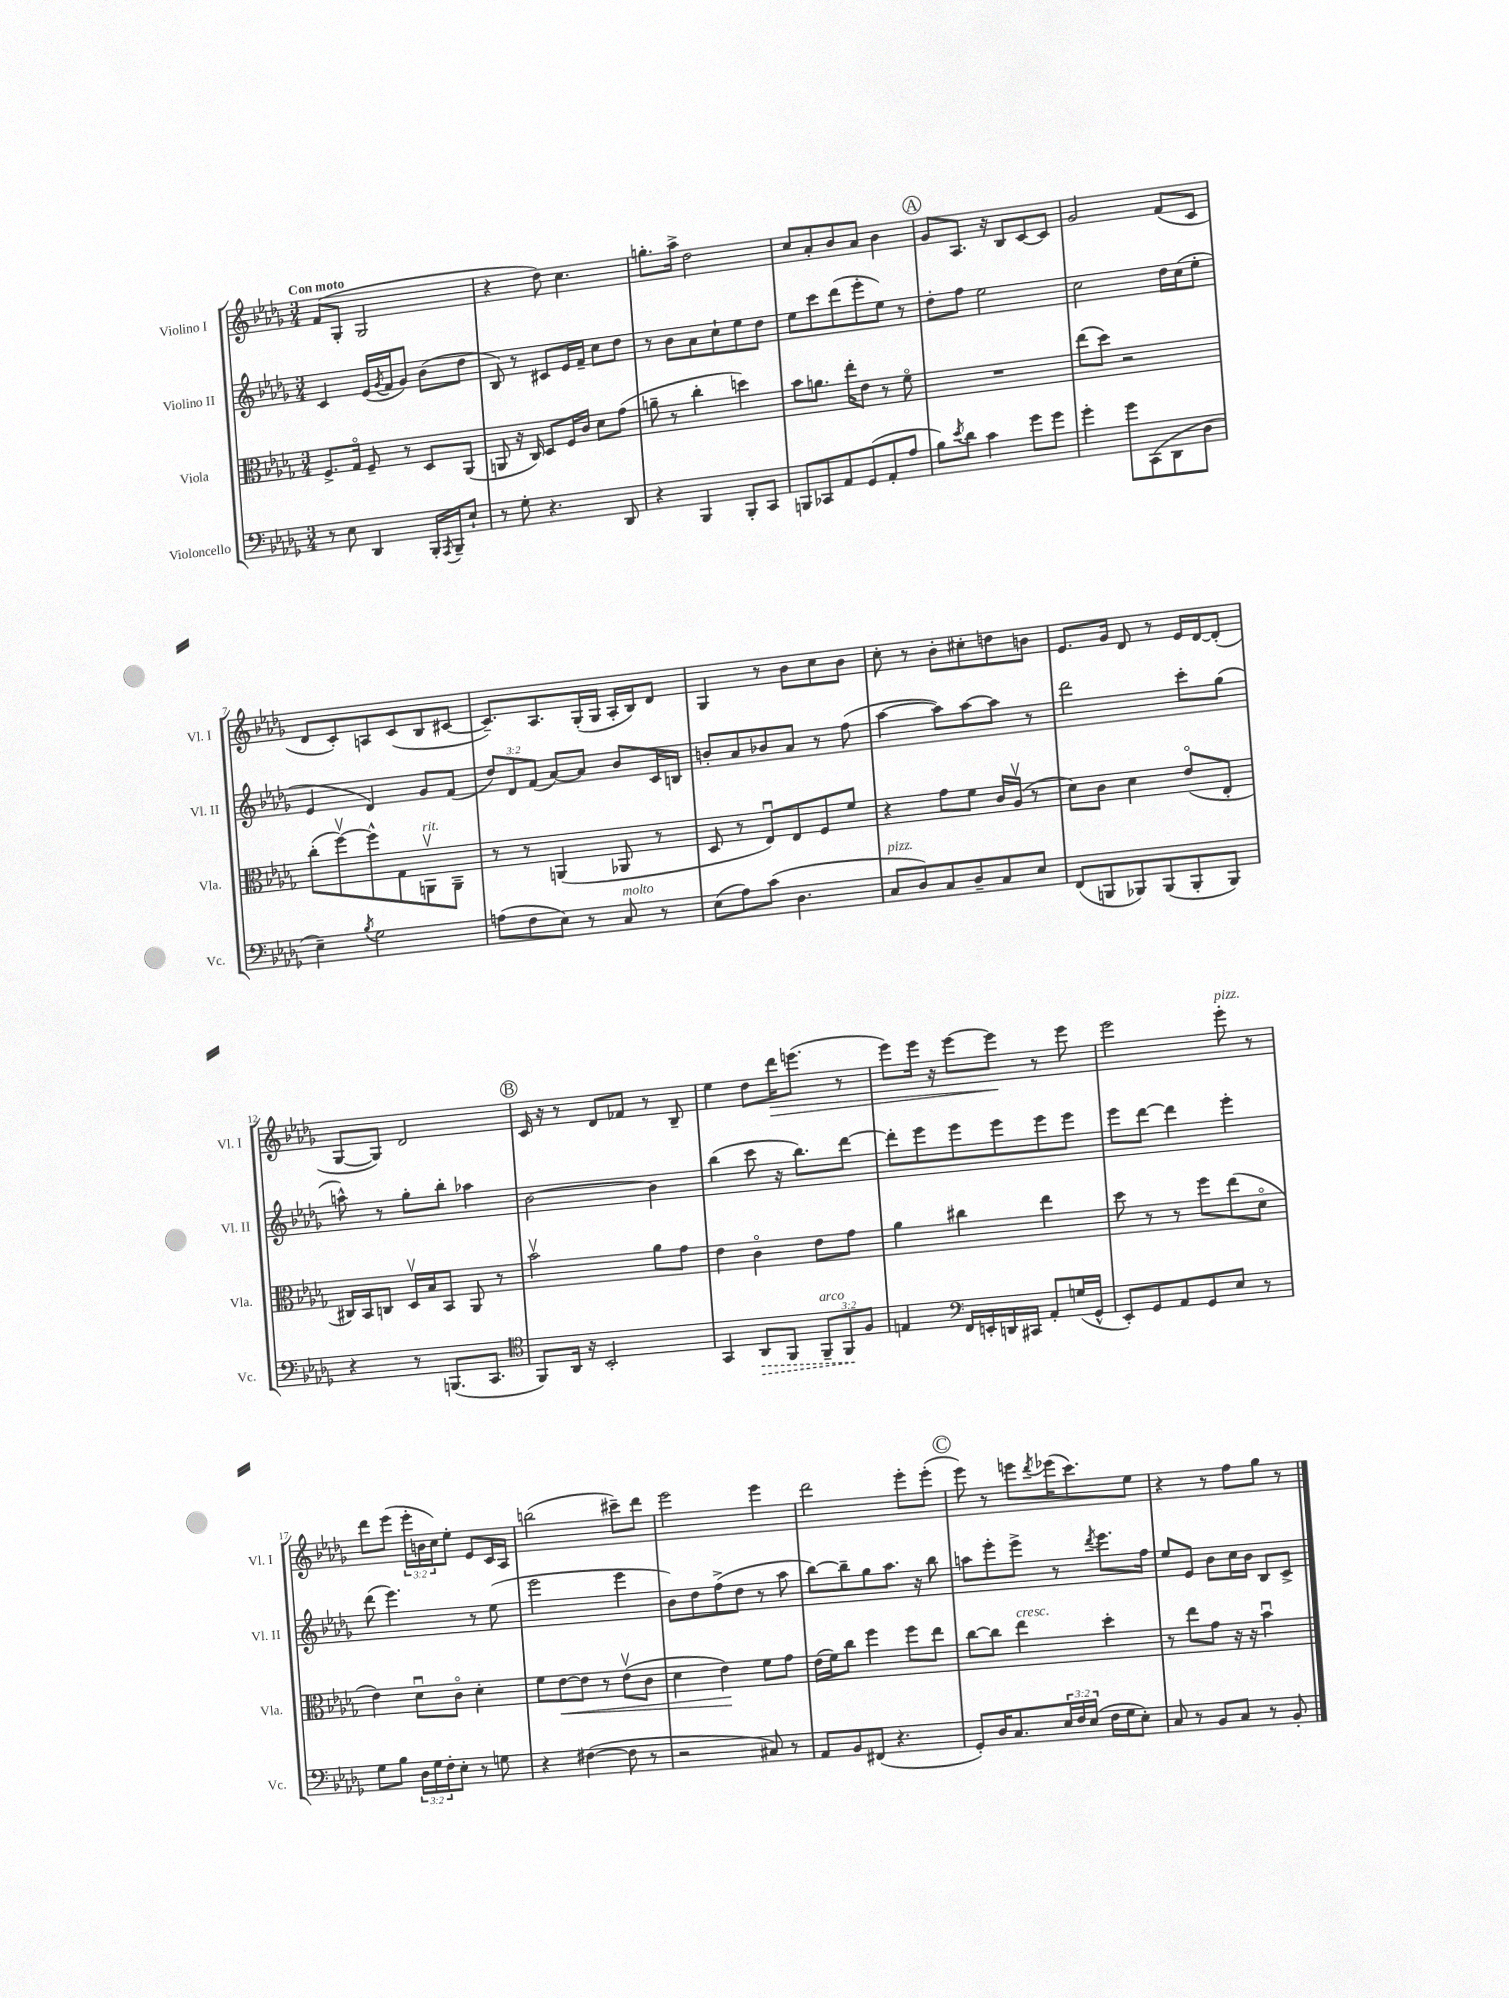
<<
\new StaffGroup <<
\new Staff = "s0" \with { instrumentName = "Violino I" shortInstrumentName = "Vl. I" } {
    \clef treble \key des \major \numericTimeSignature \time 3/4 \override Staff.TupletNumber.text = #tuplet-number::calc-fraction-text \tempo "Con moto"
    f'8( ges8-. ges2 |
    r4 des''8) c''4. |
    g''8.-. aes''16-> des''2 |
    c''8 aes'8-. bes'8 aes'8 bes'4 |
    \mark \markup { \circle "A" } ges'8 aes8. r16 bes8 c'8~ c'8 |
    ges'2 f'8( c'8 |
    des'8 c'8-.) a8 c'8( bes8 cis'8~ |
    cis'8.--) aes8. ges16-.( ges16 aes16-. bes16) des'8 |
    ges4 r8 bes'8 c''8 bes'8 |
    c''8-. r8 bes'8-. cis''8-. d''8 b'8 |
    ees'8. ges'16 des'8 r8 ees'16 des'16~ des'8-.( |
    ges8~ ges8) des'2 |
    \mark \markup { \circle "B" } c'16 r16 r8 des'8 fes'8 r8 bes8-- |
    ees''4 des''8 des'''16\> e'''8.( r8 |
    ees'''8) ees'''16 r16 ees'''8~ ees'''8\! r8 ees'''8 |
    ees'''2 ees'''8-.^\markup { \italic "pizz." } r8 |
    des'''8 ees'''8( \tuplet 3/2 { ees'''16-. b'16 c''16) } ees''8-. ees'8 c'16 aes16 |
    b''2( cis'''8--) des'''8 |
    ees'''2 ees'''4 |
    des'''2 ees'''8-. ees'''8-.( |
    \mark \markup { \circle "C" } ees'''8) r8 e'''8 \acciaccatura { des'''8 } ees'''16( c'''8.) ees''8 |
    r4 r8 f''8 ges''8 r8 \bar "|." |
}
\new Staff = "s1" \with { instrumentName = "Violino II" shortInstrumentName = "Vl. II" } {
    \clef treble \key des \major \numericTimeSignature \time 3/4 \override Staff.TupletNumber.text = #tuplet-number::calc-fraction-text
    c'4 ees'16( \acciaccatura { ges'8 } f'16 ges'8) bes'8( des''8 |
    bes8) r8 cis'8 ees'16 f'16-- c''8 des''8 |
    r8 bes'8 aes'8 c''8-! ees''8 des''8 |
    ees''8 c'''8 des'''8( ees'''8-. ees''8) r8 |
    \mark \markup { \circle "A" } des''8-. f''8 ees''2 |
    c''2 des''16 c''16( ees''8-. |
    ees'4 des'4) ges'8 f'8( |
    \tuplet 3/2 { des''8) des'8 f'8( } aes'8~) aes'8 bes'8 c'16 b16 |
    b'8-. aes'8 bes'8 aes'8 r8 f''8( |
    aes''4~ aes''8) aes''8~ aes''8 r8 |
    des'''2 c'''8-. ges''8( |
    a''8-^) r8 ges''8-. bes''8-. aes''4 |
    \mark \markup { \circle "B" } bes'2~ bes'4 |
    bes''4( c'''8 r16 bes''8.) des'''8~ |
    des'''8-. ees'''8 ees'''8 ees'''8 ees'''8 ees'''8 |
    ees'''8 des'''8~ des'''4 ees'''4-. |
    des'''8( ees'''4.) r8 ees''8( |
    ees'''2 ees'''4 |
    bes'8) des''8 f''8->( des''8 r8 aes''8 |
    bes''8~) bes''8-- ges''8 aes''8. r16 bes''8 |
    \mark \markup { \circle "C" } a''8 ees'''8-. ees'''8-> r8 \acciaccatura { des'''8 } ees'''8. f''16 |
    ees''8 ees'8 bes'8 c''16 bes'16 bes8 c'8-> \bar "|." |
}
\new Staff = "s2" \with { instrumentName = "Viola" shortInstrumentName = "Vla." } {
    \clef alto \key des \major \numericTimeSignature \time 3/4
    f8.-> ges16\flageolet f8-- r8 des8 aes,8( |
    a,8 r16 c16) des8 f16 c'16 des'8 ges'8( |
    a'8-- r8 c''4-. d''4) |
    bes'8 a'8. ees''16-. ees'8 r8 f'8\flageolet |
    \mark \markup { \circle "A" } R2. |
    ees''8( des''8) r2 |
    c''8-.( f''8~\upbow) f''8-^ ges8 a,8\upbow^\markup { \italic "rit." } a,8-- |
    r8 r8 a,4( aes,8 r8 |
    des8 r8 ees8\downbow) ees8 f8 f'8 |
    r4 ges'8 f'8 c'16 aes16\upbow( r8 |
    des'8) c'8 des'4 ees'8\flageolet( ees8-. |
    cis16) bes,16 c8 des16\upbow bes16 bes,8 aes,8 r8 |
    \mark \markup { \circle "B" } bes'2\upbow aes'8 ges'8 |
    ees'4 c'4\flageolet ees'8 ges'8 |
    aes'4 cis''4 ees''4 |
    des''8 r8 r8 f''8 ees''8( des'8\flageolet |
    ees'4) des'8\downbow c'8\flageolet des'4-. |
    f'8 ees'8~\< ees'8 r8 ees'8\upbow( c'8 |
    des'4 ees'4\!) f'8 ges'8 |
    ees'16( f'16) c''8 f''4 f''8 ees''8 |
    \mark \markup { \circle "C" } c''8~ c''8 ees''4^\markup { \italic "cresc." } des''4-. |
    r8 ees''8 ges'8 r16 r16 bes'4\downbow \bar "|." |
}
\new Staff = "s3" \with { instrumentName = "Violoncello" shortInstrumentName = "Vc." } {
    \clef bass \key des \major \numericTimeSignature \time 3/4 \override Staff.TupletNumber.text = #tuplet-number::calc-fraction-text
    r8 ees8 des,4 bes,,16-. \acciaccatura { aes,,8 } bes,,16-- ees8-! |
    r8 ges8-. r4. des,8 |
    r4 bes,,4 bes,,8-. c,8 |
    b,,8 ces,8 aes,8 ges,8( aes,8-. aes8 |
    \mark \markup { \circle "A" } bes8) \acciaccatura { ees'8 } des'8 c'4 ges'8 ges'8 |
    ges'4-. ges'8 c,8( des,8 des8 |
    ees4--) \acciaccatura { bes8 } ges2 |
    a8( f8 ees8) r8 c8^\markup { \italic "molto" } r8 |
    ees8( aes8) c'8( des4. |
    c8^\markup { \italic "pizz." } des8) c8 des8-- c8 ees8 |
    f,8( b,,8 bes,,8) bes,,8( bes,,8-. bes,,8) |
    r4 r8 b,,8.( c,8. |
    \mark \markup { \circle "B" } \clef tenor f,8) aes,16 r16 bes,2-. |
    ges,4 \once \override Hairpin.style = #'dashed-line aes,8\> f,8 \tuplet 3/2 { f,8--^\markup { \italic "arco" } f,8\! f8 } |
    e4 \clef bass f,16 e,16-. d,16 cis,16 aes,8-. g16( ges,16-^ |
    ees,8-.) ges,8 aes,8 ges,8 ees8 r8 |
    ges8 bes8 \tuplet 3/2 { des16 ges16 f16-. } ees8-. r8 g8 |
    r4 fis4~( fis8 r8 |
    r2 cis8) r8 |
    aes,8 bes,8 fis,8( r4. |
    \mark \markup { \circle "C" } ges,8-.) des16 c8. \tuplet 3/2 { ees16 f16 ees16( } f16 ges16 ees8-.) |
    c8 r8 bes,8 c8 r8 bes,8-. \bar "|." |
}
>>
>>
